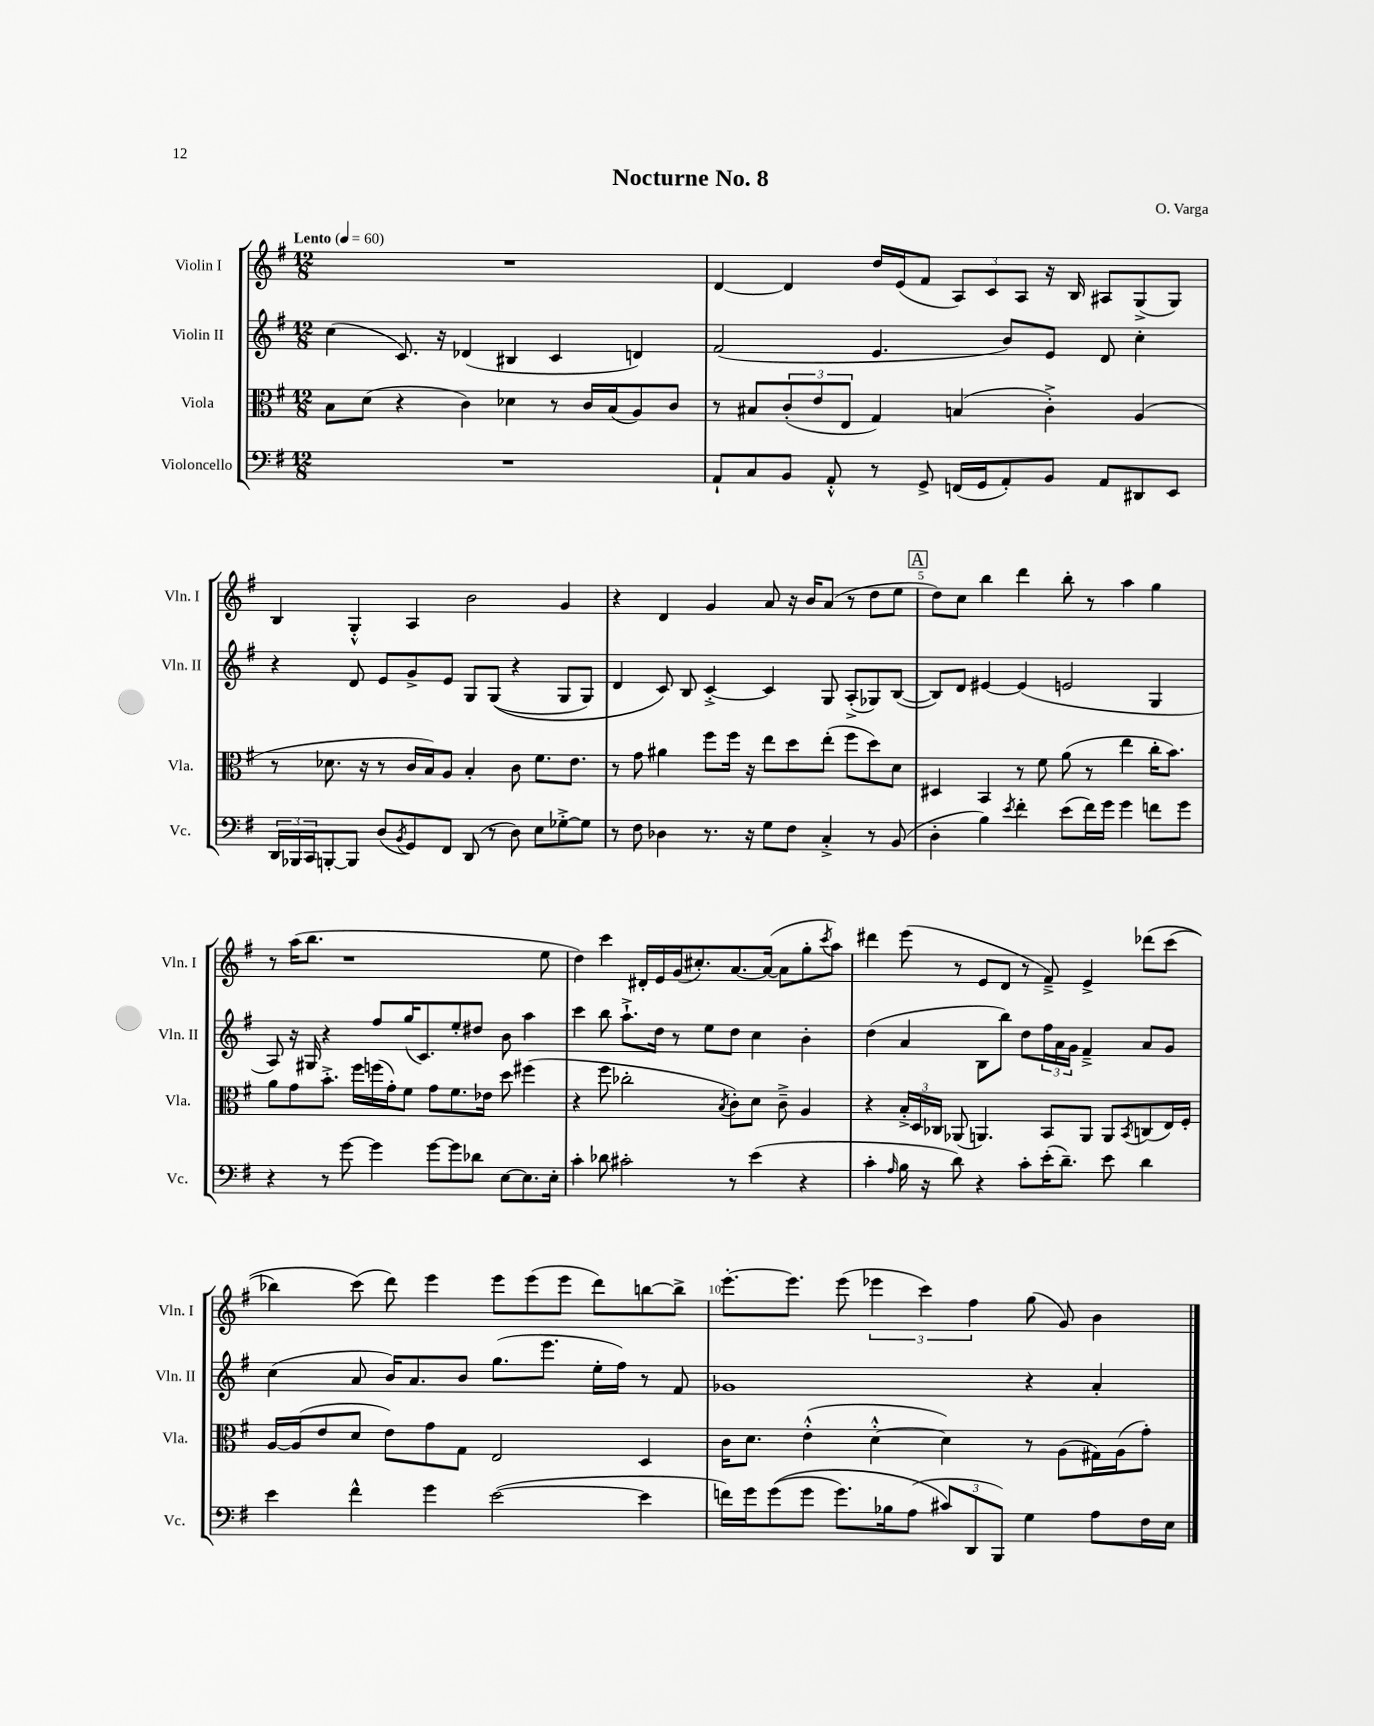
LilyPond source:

\header { title = "Nocturne No. 8" composer = "O. Varga" }
<<
\new StaffGroup <<
\new Staff = "s0" \with { instrumentName = "Violin I" shortInstrumentName = "Vln. I" } {
    \clef treble \key g \major \numericTimeSignature \time 12/8 \tempo "Lento" 4 = 60
    R1. |
    d'4~ d'4 d''16 e'16( fis'8 \tuplet 3/2 { a8) c'8 a8 } r16 b16 ais8 g8->( g8) |
    b4 g4-.-^ a4 b'2 g'4 |
    r4 d'4 g'4 a'8 r16 b'16 a'8( r8 d''8 e''8 |
    \mark \markup { \box "A" } d''8) c''8 b''4 d'''4 b''8-. r8 a''4 g''4 |
    r8 a''16( b''8. r1 e''8 |
    d''4) c'''4 dis'16-. e'16 g'16( cis''8.-.) a'8.~ a'16~( a'8 g''8-. \acciaccatura { c'''8 } a''8) |
    dis'''4 e'''8( r8 e'8 d'8 r8 fis'8--->) e'4-> des'''8\( c'''8( |
    bes''4) c'''8(\) d'''8) e'''4 e'''8 e'''8( e'''8 d'''8) b''8~ b''8-> |
    e'''8.~-. e'''8. e'''8( \tuplet 3/2 { ees'''4 c'''4) fis''4 } g''8( g'8) b'4 \bar "|." |
}
\new Staff = "s1" \with { instrumentName = "Violin II" shortInstrumentName = "Vln. II" } {
    \clef treble \key g \major \numericTimeSignature \time 12/8
    c''4( c'8.) r16 des'4( bis4 c'4 d'4) |
    fis'2( e'4. b'8) e'8 d'8 c''4-. |
    r4 d'8 e'8 g'8-> e'8 g8 g8(\( r4 g8 g8) |
    d'4 c'8\) b8 c'4~-.-> c'4 g8 a8-.->( ges8) b8~( |
    \mark \markup { \box "A" } b8) d'8 eis'4~ eis'4( e'2 g4 |
    a8) r16 gis16 r4 fis''8 g''16( c'8.) e''8-. dis''8 b'8 a''4 |
    c'''4 b''8 a''8.-!-> d''16 r8 e''8 d''8 c''4 b'4-. |
    d''4( a'4 b8 b''8) d''8 \tuplet 3/2 { fis''16 a'16 g'16 } fis'4---> a'8 g'8 |
    c''4( a'8 b'16) a'8. b'8 g''8.( e'''8. e''16-. fis''16) r8 fis'8 |
    ges'1 r4 a'4-. \bar "|." |
}
\new Staff = "s2" \with { instrumentName = "Viola" shortInstrumentName = "Vla." } {
    \clef alto \key g \major \numericTimeSignature \time 12/8
    b8 d'8( r4 c'4) des'4 r8 c'16 b16( a8) c'8 |
    r8 bis8 \tuplet 3/2 { c'8-.( e'8 e8 } g4) b4( c'4-.->) a4( |
    r8 des'8. r16 r8 c'16 b16) a8 b4-. c'8 fis'8. e'8. |
    r8 g'8 ais'4 fis''8 fis''16 r16 e''8 d''8 e''8-.( fis''8 d''8) d'8 |
    \mark \markup { \box "A" } dis4 b,4 r8 fis'8 a'8( r8 e''4 c''16-. b'8.) |
    a'8 g'8 b'8.-.-> fis''16 f''16( g'16-.) fis'8 g'8 fis'8. ees'16 d''8 fis''4( |
    r4 fis''8 ces''2-. \acciaccatura { b8 } c'8-.) d'8 c'8---> a4 |
    r4 \tuplet 3/2 { b16-.-> d16 ces16 } aes,8( a,4.) b,8 a,8 a,8 \acciaccatura { b,8 } c8( e16) fis16-. |
    a16~ a16( e'8 d'8 e'8) g'8 g8 e2 d4 |
    c'16 d'8. e'4-.-^( d'4~-.-^ d'4) r8 a8( gis16) a16( g'8-.) \bar "|." |
}
\new Staff = "s3" \with { instrumentName = "Violoncello" shortInstrumentName = "Vc." } {
    \clef bass \key g \major \numericTimeSignature \time 12/8
    R1. |
    a,8-! c8 b,8 a,8-.-^ r8 g,8-> f,16( g,16 a,8-.) b,8 a,8 dis,8 e,8 |
    \tuplet 3/2 { d,16 bes,,16 c,16 } b,,8~-. b,,8 d8( \acciaccatura { b,8 } g,8) fis,8 d,8( r8 d8) e8 ges8~-.-> ges8 |
    r8 fis8 des4 r8. r16 g8 fis8 c4-.-> r8 b,8( |
    \mark \markup { \box "A" } d4-. b4) \acciaccatura { e'8 } fis'4-. e'8( fis'16) g'16 g'4 f'8 g'8 |
    r4 r8 g'8~ g'4 g'8~ g'8 des'8 e8~ e8. e16-. |
    c'4-. des'8 cis'2-. r8 e'4( r4 |
    c'4-. \grace { a16 } b16 r16 d'8) r4 c'8-. e'16-.( d'8.--) e'8 d'4 |
    e'4 fis'4-^ g'4 e'2~( e'4 |
    f'16) g'16 g'8(\( g'8 g'8.) bes16 a8( \tuplet 3/2 { cis'8\) d,8 b,,8) } g4 a8 fis16 e16 \bar "|." |
}
>>
>>
\layout { \context { \Score \override BarNumber.break-visibility = ##(#f #t #t) barNumberVisibility = #(every-nth-bar-number-visible 5) } }
